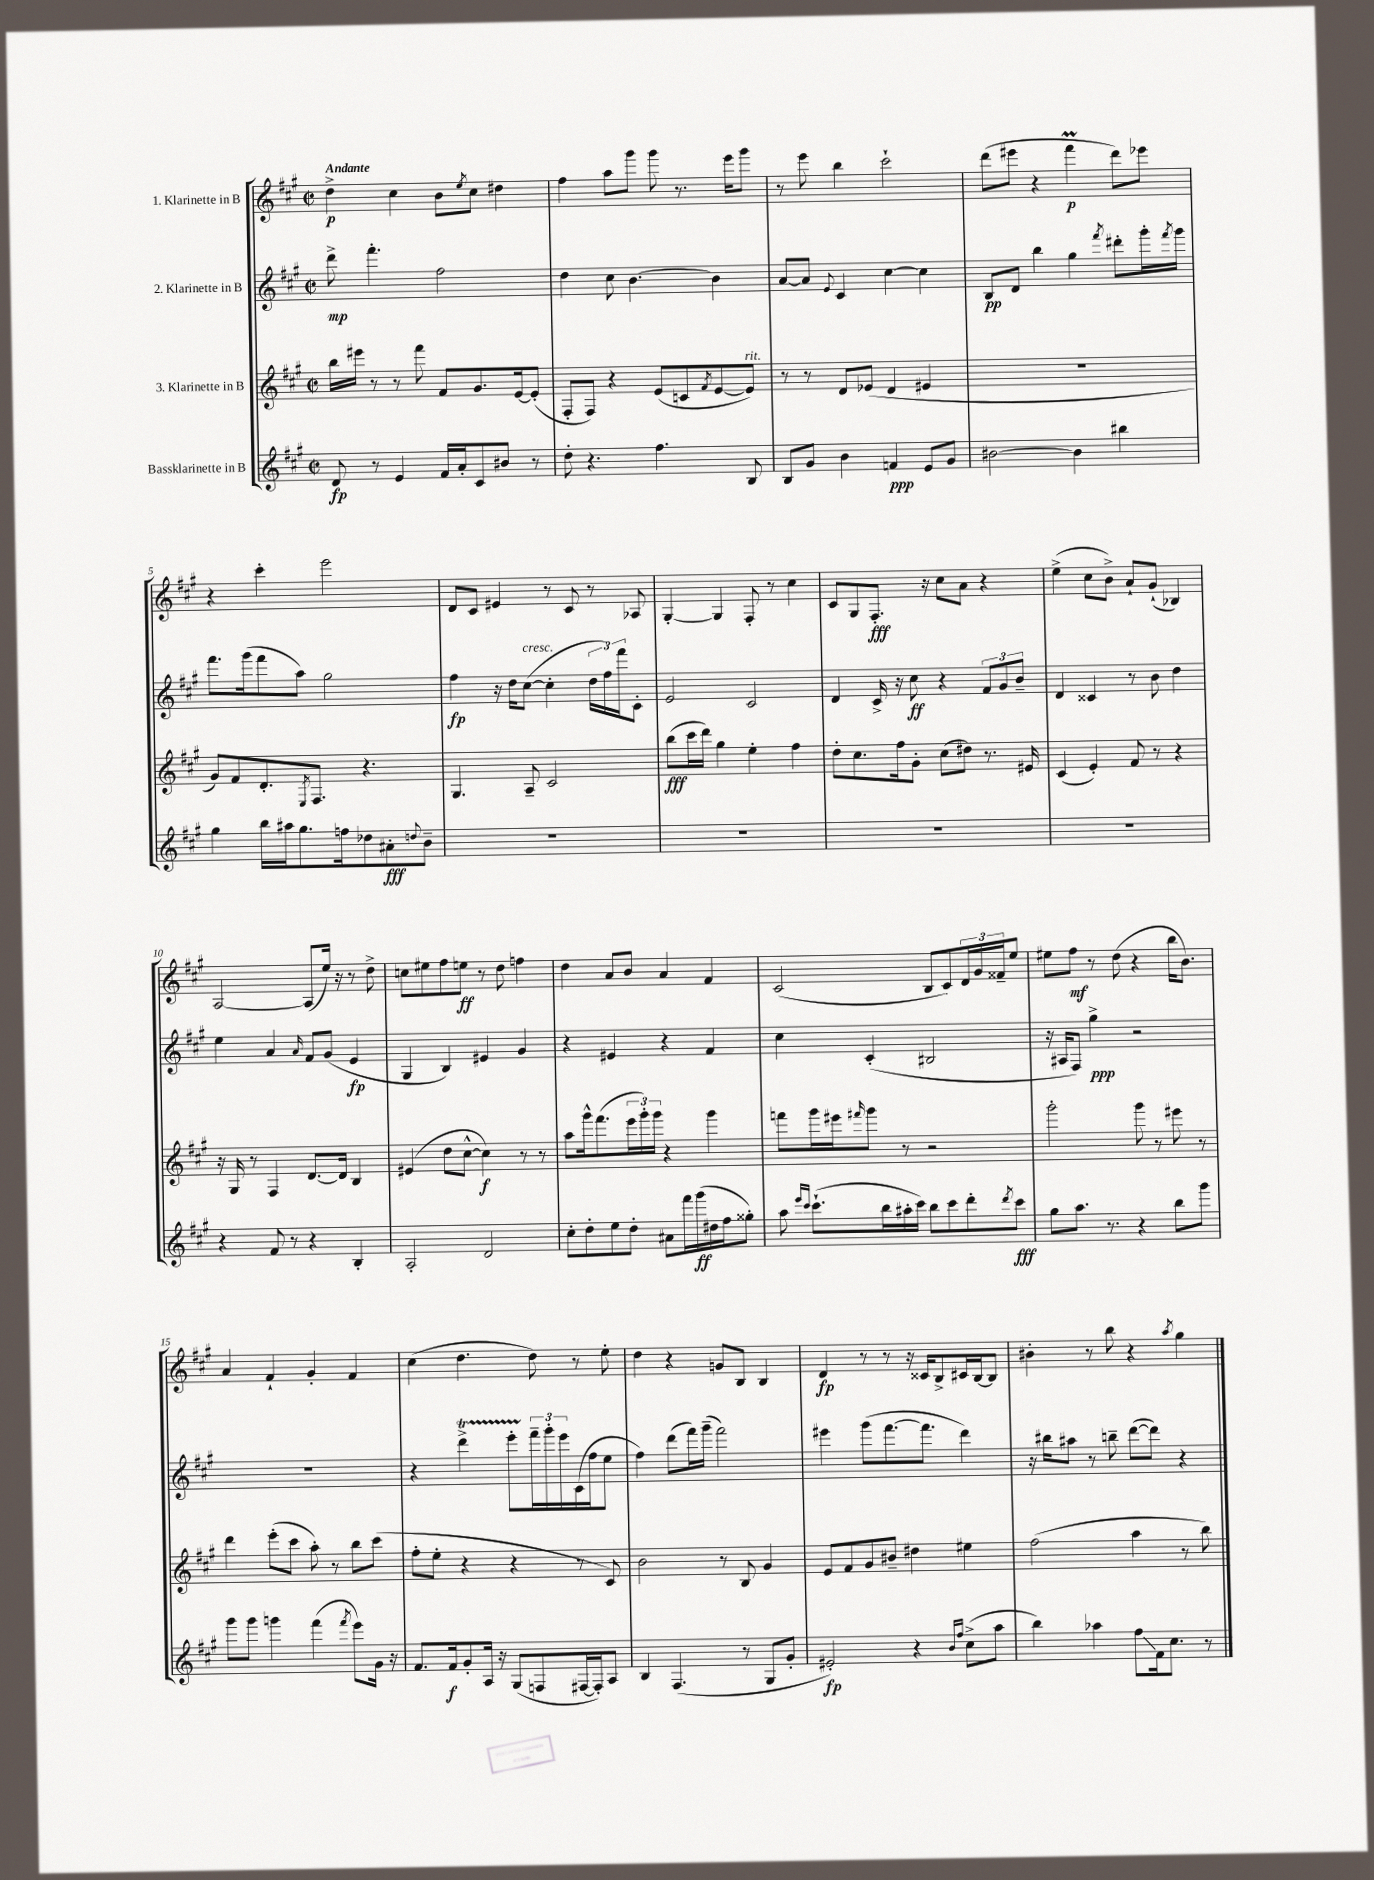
<<
\new StaffGroup <<
\new Staff = "s0" \with { instrumentName = "1. Klarinette in B" } {
    \clef treble \key a \major \defaultTimeSignature \time 2/2 \tempo "Andante"
    d''4->\p cis''4 b'8 \acciaccatura { e''8 } cis''8 dis''4 |
    fis''4 a''8 gis'''8 gis'''8 r8. e'''16 gis'''8 |
    r8 e'''8 b''4 cis'''2-! |
    d'''8( eis'''8 r4 fis'''4\prall\p d'''8) ees'''8 |
    r4 cis'''4-. e'''2 |
    d'8 cis'8 eis'4 r8 cis'8 r8 aes8 |
    gis4~-. gis4 fis8-. r8 cis''4 |
    cis'8 gis8 fis8.-.\fff r16 cis''8 a'8 r4 |
    e''4->( cis''8 b'8->) a'8-! gis'8-!( bes4) |
    a2~ a8( e''16) r16 r8 d''8-> |
    c''8 eis''8 fis''8 e''8\ff r8 d''8 f''4 |
    d''4 a'8 b'8 a'4 fis'4 |
    cis'2( b8 cis'8) \tuplet 3/2 { d'16 gis'16 fisis'16-- } e''8 |
    eis''8 fis''8\mf r8 d''8( r4 b''16 b'8.) |
    a'4 fis'4-! gis'4-. fis'4 |
    cis''4( d''4. d''8) r8 e''8-. |
    d''4 r4 g'8 b8 b4 |
    d'4\fp r8 r8 r16 cisis'16 b8-> cis'16 b16~ b8 |
    bis'4-. r8 b''8 r4 \acciaccatura { a''8 } gis''4 \bar "|." |
}
\new Staff = "s1" \with { instrumentName = "2. Klarinette in B" } {
    \clef treble \key a \major \defaultTimeSignature \time 2/2
    d'''8->\mp fis'''4.-. fis''2 |
    d''4 cis''8 b'4.~ b'4 |
    a'8~ a'8 \appoggiatura { e'8 } cis'4 cis''4~ cis''4 |
    b8\pp d'8 b''4 gis''4 \acciaccatura { fis'''8 } dis'''8-. gis'''16-. \acciaccatura { fis'''8 } gis'''16 |
    fis'''8. gis'''16( fis'''8 a''8) gis''2 |
    fis''4\fp r16 d''16 cis''8~^\markup { \italic "cresc." }( cis''4-. \tuplet 3/2 { d''16 fis''16) fis'''16 } cis'8-. |
    e'2 cis'2 |
    d'4 cis'16-> r16 cis''8\ff r4 \tuplet 3/2 { fis'8 gis'8 b'8-- } |
    d'4 cisis'4 r8 b'8 d''4 |
    e''4 a'4 \grace { a'16 } fis'8 gis'8( e'4\fp |
    gis4 b4) eis'4 gis'4 |
    r4 eis'4 r4 fis'4 |
    cis''4 cis'4-.( bis2 |
    r16 ais16 fis8) gis''4->\ppp r2 |
    R1 |
    r4 d'''4->\startTrillSpan e'''8-. \tuplet 3/2 { fis'''16--\stopTrillSpan gis'''16-. e'''16 } cis'16( fis''16 e''8 |
    fis''4) d'''8( fis'''16) gis'''16--( fis'''2) |
    eis'''4 gis'''8( fis'''8.~ fis'''8. d'''4) |
    r16 bis''16 ais''8 r8 b''8-- d'''8~( d'''8) r4 \bar "|." |
}
\new Staff = "s2" \with { instrumentName = "3. Klarinette in B" } {
    \clef treble \key a \major \defaultTimeSignature \time 2/2
    b''16 eis'''16 r8 r8 fis'''8 fis'8 gis'8. e'16~ e'8-.( |
    fis8-. fis8) r4 e'8( c'8 \acciaccatura { fis'8 } e'8~ e'8^\markup { \italic "rit." }) |
    r8 r8 d'8 ees'8( d'4 eis'4 |
    R1 |
    gis'8) fis'8 d'8.-. \acciaccatura { e8 } fis8. r4. |
    gis4. a8-- cis'2 |
    b''8\fff( cis'''16 d'''16) gis''4 e''4-. fis''4 |
    d''8-. cis''8. fis''16 gis'8-. cis''8( dis''8) r8. eis'16 |
    cis'4( e'4-.) fis'8 r8 r4 |
    r16 gis16 r8 fis4 d'8.~ d'16 b4 |
    eis'4( d''8 cis''8~-^ cis''4\f) r8 r8 |
    a''8 gis'''16-^ fis'''8.( \tuplet 3/2 { e'''16 gis'''16-.) gis'''16 } r4 gis'''4 |
    f'''8 gis'''16 eis'''16 \grace { fis'''16 } gis'''8 r8 r2 |
    gis'''2-. gis'''8 r8 eis'''8 r8 |
    d'''4 e'''8-.( cis'''8 a''8-.) r8 b''8 cis'''8( |
    fis''8-. e''8-. r4 r4 r8 cis'8) |
    b'2 r8 b8 gis'4 |
    e'8 fis'8 gis'8 bis'8-- dis''4 eis''4 |
    fis''2( a''4 r8 b''8) \bar "|." |
}
\new Staff = "s3" \with { instrumentName = "Bassklarinette in B" } {
    \clef treble \key a \major \defaultTimeSignature \time 2/2
    d'8\fp r8 e'4 fis'16 a'16-. cis'8 bis'8 r8 |
    d''8-. r4. fis''4. b8 |
    b8 gis'8 b'4 f'4\ppp e'8 gis'8 |
    bis'2~ bis'4 bis''4 |
    gis''4 b''16 ais''16 gis''8. f''16 des''8 ais'8-.\fff \appoggiatura { d''8 } b'8-- |
    R1 |
    R1 |
    R1 |
    R1 |
    r4 fis'8 r8 r4 b4-. |
    a2-. d'2 |
    cis''8-. d''8-. e''8 d''8-. ais'8 fis'''16 gis'''16\ff( dis''16 fis''16 gisis''8-.) |
    a''8 \grace { e'''16 cis'''16 } cis'''8.-!( b''16 ais''16-. cis'''16) b''8 cis'''8 d'''8-. \acciaccatura { d'''8 } cis'''8\fff |
    gis''8 a''8. r8. r4 b''8 gis'''8 |
    gis'''8 gis'''8 g'''4 fis'''4( \acciaccatura { fis'''8 } e'''8) gis'16 r16 |
    fis'8. fis'16\f gis'8-. a16 r16 gis8( f8 fis16~ fis16-.) a8 |
    b4 fis4.( r8 gis8 gis'8-. |
    eis'2-.\fp) r4 \grace { b'16 fis''16 } cis''8->( a''8 |
    b''4) aes''4 fis''8\glissando fis'16 cis''8. r8 \bar "|." |
}
>>
>>
